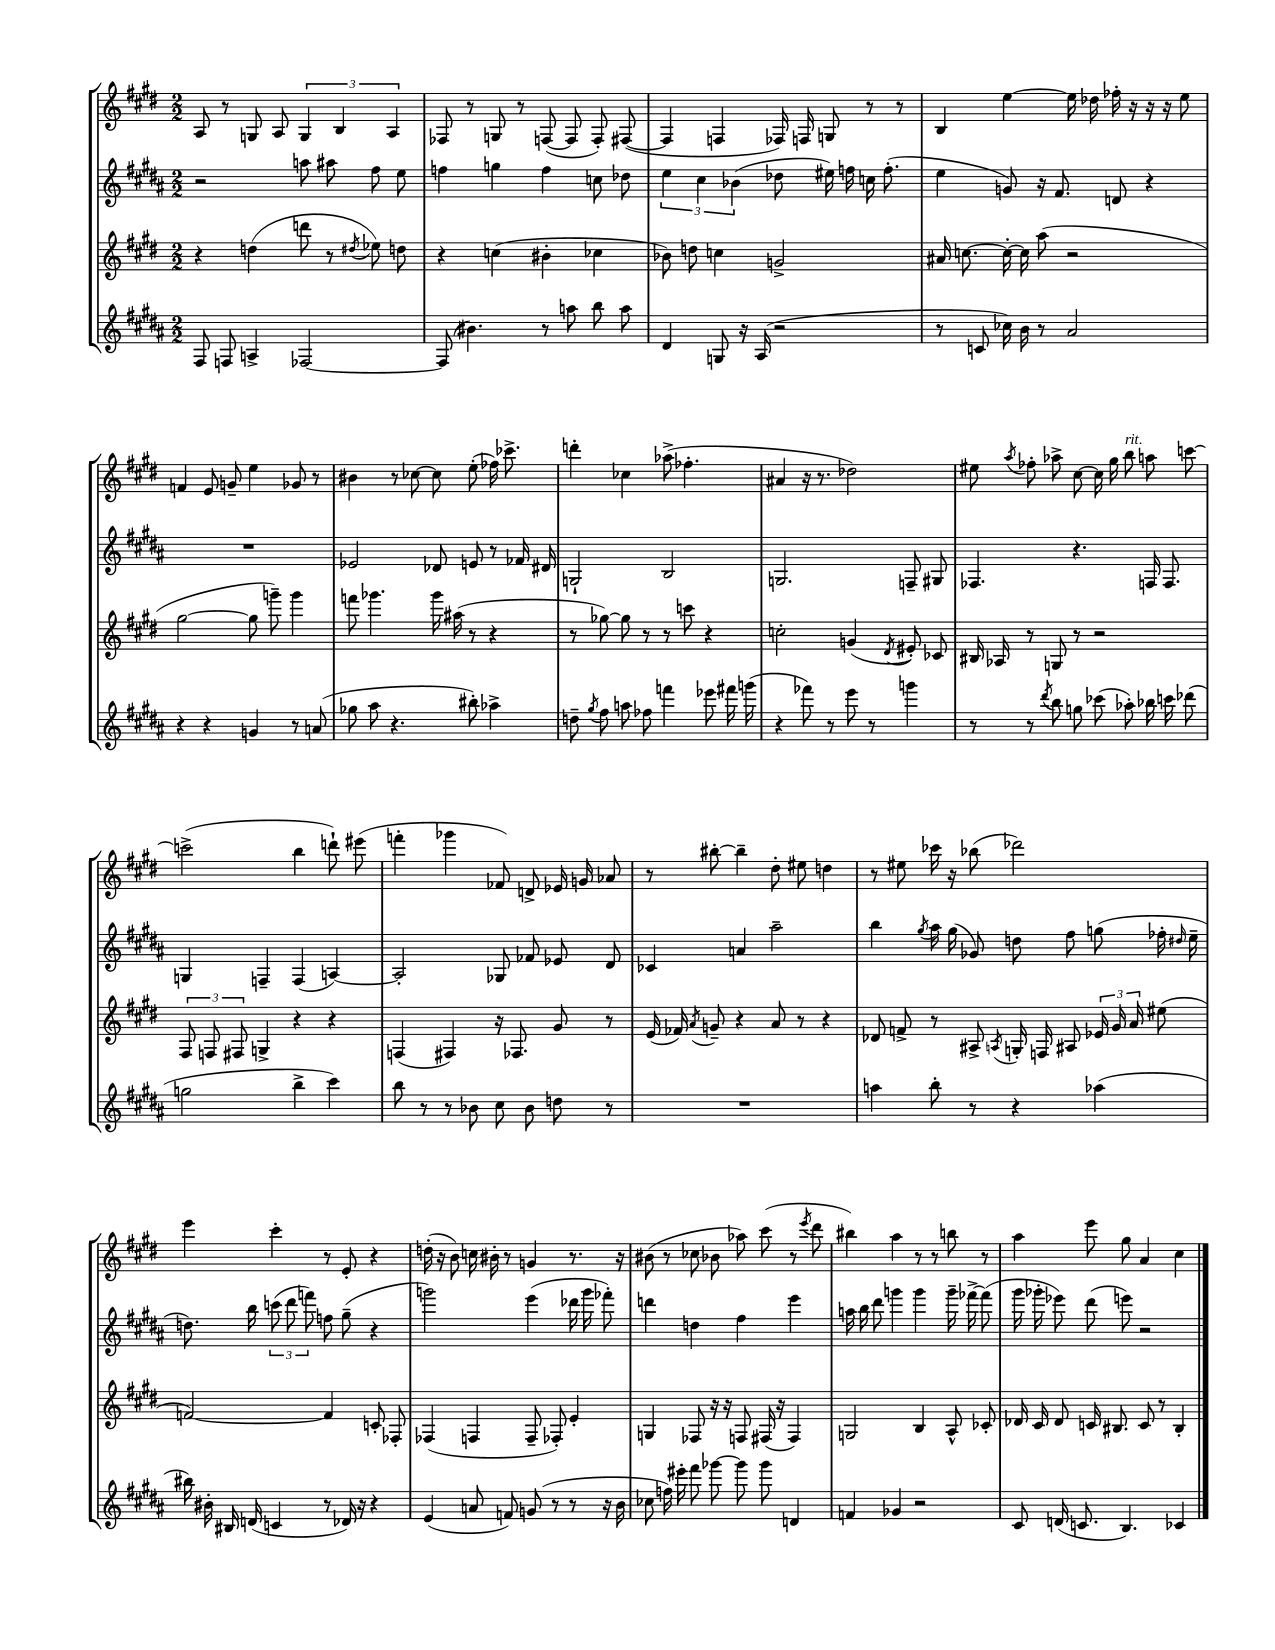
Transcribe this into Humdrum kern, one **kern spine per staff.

**kern	**kern	**kern	**kern
*staff4	*staff3	*staff2	*staff1
*clefG2	*clefG2	*clefG2	*clefG2
*k[f#c#g#d#a#]	*k[f#c#g#d#]	*k[f#c#g#d#a#]	*k[f#c#g#d#]
*M2/2	*M2/2	*M2/2	*M2/2
8F#/	4r	2r	8A/
8F/	.	.	8r
4A^/	(4dd\	.	8G/
.	.	.	8A/
[2F-/	8ddd\	8aa\	6G/
.	8r	8aa#\	.
.	.	.	6B/
.	8qdd#/	.	.
.	8ee-\)	8ff#\	.
.	.	.	6A/
.	8dd\	8ee\	.
=	=	=	=
(8F-/]	4r	4ff\	8F-/
4.b#\)	.	.	8r
.	(4cc\	4gg\	8G/
.	.	.	8r
8r	4b#'\	4ff\	([8F/
8aa\	.	.	8F/]
8bb\	4cc-\	8cc\	8F'/)
8aa\	.	8dd-\	([8F#/
=	=	=	=
4d#/	8b-\)	6ee\	4F#/]
.	8dd\	.	.
.	.	6cc#\	.
8G/	4cc\	.	4F/
.	.	(6b-\	.
16r	.	.	.
(16A#/	.	.	.
2r	2g^/	8dd-\	16F-/)
.	.	.	16F/
.	.	16ee#\)	8G/
.	.	16ff\	.
.	.	16cc\	8r
.	.	(8.ff'\	.
.	.	.	8r
=	=	=	=
8r	16a#/	4ee\	4B/
.	[8.cc\	.	.
8c/	.	.	.
16cc-\)	16cc'\_	8g/)	[4ee\
16b\	16cc\]	.	.
8r	(8aa\	16r	.
.	.	8.f#/	.
2a#/	2r	.	16ee\]
.	.	.	16dd-\
.	.	8d/	16ff-'\
.	.	.	16r
.	.	4r	16r
.	.	.	16r
.	.	.	8ee\
=	=	=	=
4r	[2gg#\	1r	4f/
4r	.	.	8e/
.	.	.	8g~/
4g/	8gg#\]	.	4ee\
.	8ggg~\)	.	.
8r	4ggg\	.	8g-/
(8a/	.	.	8r
=	=	=	=
8gg-\	8fff\	2e-/	4b#\
8aa#\	4.ggg-\	.	.
4.r	.	.	8r
.	.	.	[8cc-\
.	16ggg-\	8d-/	8cc-\]
.	(16aa#\	.	.
8bb#'\)	8r	8e/	(8ee'\
4aa-^\	4r	8r	16ff-\)
.	.	.	8.ccc-^\
.	.	16f-/	.
.	.	16d#/	.
=	=	=	=
8dd~\	8r	2G`/	4ddd'\
8qgg#/	.	.	.
8ff#\	[8gg-\)	.	.
8aa\	8gg-\]	.	4cc-\
8ff-\	8r	.	.
4fff\	8r	2B/	(8aa-^\
.	8ccc\	.	4.ff-'\
8eee-\	4r	.	.
16fff#\	.	.	.
(16ggg\	.	.	.
=	=	=	=
4r	2cc'\	2.G/	4a#/
8fff-\)	.	.	16r
.	.	.	8.r
8r	.	.	.
8eee\	(4g/	.	2dd-\)
8r	.	.	.
.	8qd#/	.	.
4ggg\	8e#'/)	8F~/	.
.	8c-/	8G#/	.
=	=	=	=
8r	16B#/	4.F-/	8ee#\
.	16A-/	.	.
.	.	.	8qaa/
8r	8r	.	8ff-'\
8qddd#/	.	.	.
8bb\	8G/	.	8aa-^\
8gg\	8r	4.r	[8cc#\
(8ccc-\	2r	.	16cc#\]
.	.	.	16gg#\
8aa-'\)	.	.	8bb\
16bb-\	.	16F/	8aa\
16ccc\	.	8.F/	.
(8ddd-\	.	.	[8ccc\
=	=	=	=
2gg\	12F#/	4G/	(2ccc^\]
.	12F/	.	.
.	12F#/	.	.
.	4G^/	4F~/	.
4bb^\	4r	(4F/	4bb\
4ccc#\)	4r	[4A/)	8ddd`\)
.	.	.	(8eee#\
=	=	=	=
8bb\	(4F/	2A'/]	4fff'\
8r	.	.	.
8r	4F#/)	.	4ggg-\
8b-\	.	.	.
8cc#\	16r	8G-/	8f-/)
.	8.F-/	.	.
8b-\	.	8f-/	8d^/
8dd\	8g#/	8e-/	16e-/
.	.	.	16g/
8r	8r	8d#/	8a-/
=	=	=	=
1r	(16e/	4c-/	8r
.	16f-/)	.	.
.	8qa/	.	.
.	8g~/	.	[8bb#'\
.	4r	4a/	4bb#~\]
.	8a/	2aa#~\	8dd#'\
.	8r	.	8ee#\
.	4r	.	4dd\
=	=	=	=
4aa\	8d-/	4bb\	8r
.	8f^/	.	8ee#\
.	.	8qgg#/	.
8bb'\	8r	16aa#\	16ccc-\
.	.	(16gg#\	16r
8r	8A#^/	8g-/)	(8bb-\
.	8qA/	.	.
4r	16G'/	8dd\	2ddd-\)
.	16F/	.	.
.	8A#/	8ff#\	.
(4aa-\	24e-/	(8gg\	.
.	24g#/	.	.
.	24a/	.	.
.	(8ee#\	16ff-'\	.
.	.	16qqdd#/	.
.	.	16ee~\	.
=	=	=	=
16bb#\)	[2f/)	8.dd\)	4eee\
16b#'\	.	.	.
16B#/	.	.	.
(16d/	.	16bb\	.
4c/	.	(12ccc\	4ccc#'\
.	.	12ddd#\	.
.	.	12fff\)	.
8r	4f/]	8ff\	8r
16d-/)	.	(8gg#~\	8e'/
16r	.	.	.
4r	8c'/	4r	4r
.	8F-'/	.	.
=	=	=	=
(4e/	(4F-/	2ggg\)	(16dd'\
.	.	.	16r
.	.	.	8b\)
8a/	4F/	.	16cc\
.	.	.	16b#'\
8f/)	.	.	8r
(8g/	8F~/	(4eee\	4g/
8r	8F-'/)	.	.
8r	4e'/	16ddd-\	8.r
.	.	16ggg\	.
16r	.	8fff-'\)	.
16b\	.	.	16r
=	=	=	=
8cc-\	4G/	4ddd\	(8b#\
16ff\)	.	.	8r
16eee#'\	.	.	.
8fff#\	8F-/	4dd\	8cc-\
[8ggg-\	16r	.	8b-\
.	16r	.	.
8ggg-\]	8F/	4ff#\	8aa-\)
8ggg-\	(16F#/	.	(8ccc#\
.	16r	.	.
4d/	4F#/)	4eee\	8r
.	.	.	8qeee/
.	.	.	8ddd#\
=	=	=	=
4f/	2G/	16aa\	4bb#\)
.	.	16bb\	.
.	.	8ddd#\	.
4g-/	.	4ggg\	4aa\
2r	4B/	4ggg\	8r
.	.	.	8r
.	8A^^/	16ggg~\	8bb\
.	.	[16fff-^\	.
.	8c-'/	(8fff-\]	8r
=	=	=	=
8c#/	16d-/	16ggg#\	4aa\
.	16c#/	16ggg-'\	.
(16d/	8d-/	8eee-\)	.
8.c/	.	.	.
.	16c/	(8ddd#\	8eee\
.	8.B#/	.	.
4.B/)	.	8eee\)	8gg#\
.	8c/	2r	4a/
.	8r	.	.
4c-/	4B#'/	.	4cc#\
==	==	==	==
*-	*-	*-	*-
